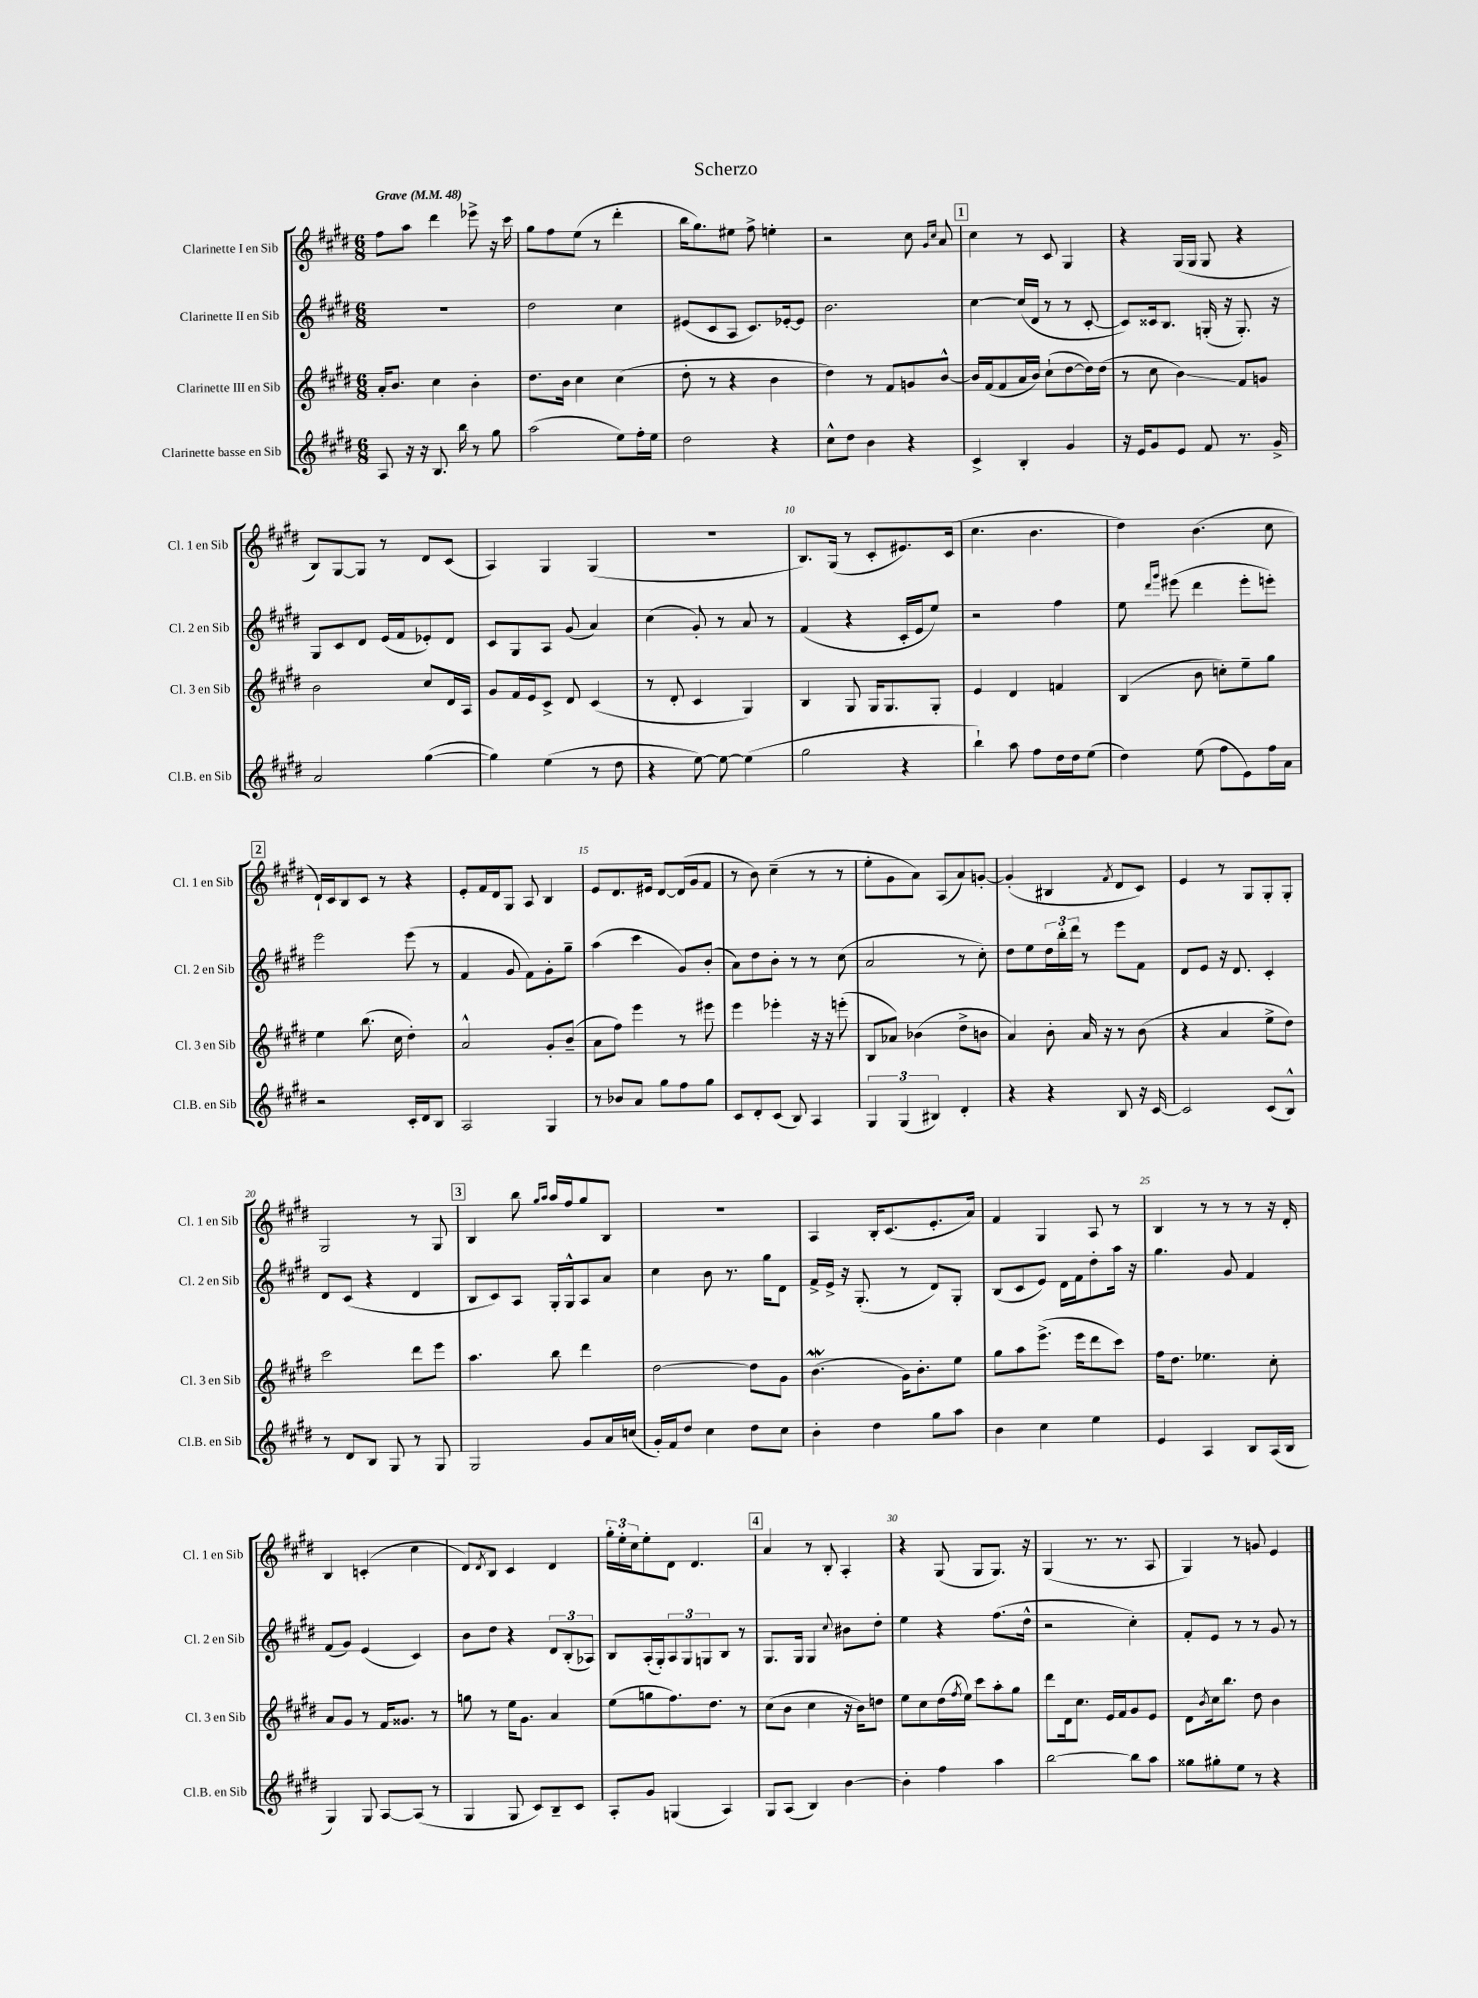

**kern	**kern	**kern	**kern
*staff4	*staff3	*staff2	*staff1
*clefG2	*clefG2	*clefG2	*clefG2
*k[f#c#g#d#]	*k[f#c#g#d#]	*k[f#c#g#d#]	*k[f#c#g#d#]
*M6/8	*M6/8	*M6/8	*M6/8
*MM48	*MM48	*MM48	*MM48
8A	16a'	2.r	8ff#
.	8.b	.	.
16r	.	.	8aa
16r	.	.	.
8.B	4cc#	.	4ddd#
16bb	.	.	.
8r	4b'	.	8eee-^
8gg#	.	.	16r
.	.	.	16ccc#
=	=	=	=
(2aa	8.dd#	2dd#	8gg#
.	.	.	8ff#
.	16b	.	.
.	4cc#	.	(8ee
.	.	.	8r
8ee)	(4cc#	4cc#	4ddd#'
16ff#'	.	.	.
16ee	.	.	.
=	=	=	=
2dd#	8dd#'	(8e#	16bb
.	.	.	8.gg#)
.	8r	8c#	.
.	4r	8A	8ee#
.	.	8.c#)	8ff#^
4r	4b	.	4ee'
.	.	[16e-'	.
.	.	8e-]	.
=	=	=	=
8cc#^^	4dd#)	2.b	2r
8dd#	.	.	.
4b	8r	.	.
.	8f#	.	.
4r	8g	.	8cc#
.	.	.	16qqg#
.	.	.	16qqcc#
.	[8b^^	.	8a
=	=	=	=
4c#^	16b]	[4cc#	4cc#
.	(16f#	.	.
.	8f#	.	.
4B'	16a	(16cc#]	8r
.	16b)	16d#	.
.	(8cc#`	8r	8c#
4g#	[8dd#	8r	4G#
.	16dd#])	[8c#'	.
.	(16dd#	.	.
=	=	=	=
16r	8r	8c#])	4r
16e	.	.	.
8g#	8cc#	16c##	.
.	.	8.B	.
8e	4b)	.	(16G#
.	.	.	16G#
8f#	.	(16G'	8G#
.	.	16r	.
8.r	8f#	8.G')	4r
.	8g	.	.
16g#^	.	16r	.
=	=	=	=
2a	2b	8G#	8B)
.	.	8c#	[8G#
.	.	8d#	8G#]
.	.	(16e	8r
.	.	16f#	.
([4gg#	8cc#	8e-')	8d#
.	16d#	8d#	(8c#
.	16A	.	.
=	=	=	=
4gg#])	8g#	8c#	4A)
.	16f#	8G#	.
.	16e	.	.
(4ee	8c#^	8A	4G#
.	8d#	(8g#	.
8r	(4c#	4a)	(4G#
8dd#	.	.	.
=	=	=	=
4r	8r	(4cc#	2.r
.	8d#'	.	.
[8ee)	4c#	8g#')	.
8ee_	.	8r	.
(4ee]	4G#)	8a	.
.	.	8r	.
=	=	=	=
2gg#	4B	(4f#	8.B)
.	.	.	(16G#
.	8G#	4r	8r
.	16G#	.	8c#'
.	8.G#	.	.
4r	.	16c#'	8.e#)
.	.	16e	.
.	8G#'	8ee)	.
.	.	.	(16c#
=	=	=	=
4bb`)	4e	2r	4.cc#
8aa	4d#	.	.
8ff#	.	.	4.b
16dd#	4f	4ff#	.
16dd#	.	.	.
(8ee	.	.	.
=	=	=	=
4dd#)	(4B	8ee	4dd#)
.	.	16qqddd#	.
.	.	16qqggg#	.
.	.	(8eee#	.
(8ee	8b	4ddd#	(4.b
8ff#	8cc')	.	.
8e)	8ee~	8eee#'	.
16ff#	8gg#	8eee')	8cc#
16a	.	.	.
=	=	=	=
2r	4ee	2eee	16d#`)
.	.	.	16c#
.	.	.	8B
.	(8.bb	.	8c#
.	.	.	8r
.	16cc#	.	.
16c#'	4dd#')	(8eee	4r
16d#	.	.	.
8B	.	8r	.
=	=	=	=
2A	2a^^	4f#	8e'
.	.	.	16f#
.	.	.	16d#
.	.	8g#	8G#
.	.	8f#)	8A
4G#	8g#'	8g#'	4B
.	(8b~	8gg#~	.
=	=	=	=
8r	8a	(4aa	8e
8b-	8ff#)	.	8.d#
8a	4eee	4ccc#	.
.	.	.	16e#
8gg#	.	.	[8d#
8ff#	8r	8g#)	(16d#]
.	.	.	16g#
8gg#	8eee#	(8b'	8f#
=	=	=	=
8c#	4eee	8a)	8r
8d#'	.	8dd#	8b)
(8c#	4eee-'	8b'	(4cc#~
8B)	.	8r	.
4A	16r	8r	8r
.	16r	.	.
.	(8eee'	(8cc#	8r
=	=	=	=
6G#	8B	2a	8ee'
.	8a-)	.	8g#
(6G#	.	.	.
.	(4b-	.	8a)
6B#)	.	.	.
.	.	.	(8A
4d#'	8dd#^	8r	8a)
.	8b	8cc#')	[8g'
=	=	=	=
4r	4a)	8dd#	(4g']
.	.	8ee	.
4r	8b'	24dd#	4B#
.	.	24bb'	.
.	.	24ddd#	.
.	16a	8r	.
.	16r	.	.
.	.	.	8qf#
8B	8r	8eee	8d#
16r	(8b	8f#	8c#)
[16c#	.	.	.
=	=	=	=
2c#]	4r	8d#	4e
.	.	8e	.
.	4a	16r	8r
.	.	8.d#	.
.	.	.	8G#
(8c#	8ee^	4c#'	8G#'
8B^^)	8dd#)	.	8G#'
=	=	=	=
8r	2ccc#	8d#	2G#
8d#	.	(8c#	.
8B	.	4r	.
8G#	.	.	.
8r	8ddd#	4d#	8r
8G#	8eee	.	8G#
=	=	=	=
2G#	4.aa	8B	4B
.	.	8c#)	.
.	.	8A	8bb
.	.	.	16qqgg#
.	.	.	16qqaa
.	8bb	16G#'	16aa
.	.	16G#^^	16ff#
8g#	4ddd#	8A	8gg#
16a	.	8a	8B
(16cc	.	.	.
=	=	=	=
16g#')	[2dd#	4cc#	2.r
16f#	.	.	.
8dd#	.	.	.
4cc#	.	8b	.
.	.	8.r	.
8dd#	8dd#]	.	.
.	.	16gg#	.
8cc#	8g#	8d#	.
=	=	=	=
4b'	(4.b	16f#^	4A
.	.	16e^	.
.	.	16r	.
.	.	(8.G#'	.
4dd#	.	.	16B'
.	.	.	(8.c#
.	16g#)	8r	.
.	8.b'	.	.
8gg#	.	8d#)	8.e'
8aa	8ee	8G#'	.
.	.	.	16a)
=	=	=	=
4b	8gg#	(8B	4f#
.	8aa	8c#	.
4cc#	(8.eee^	8e)	4G#
.	.	16d#	.
.	16eee	16f#	.
4ee	8ddd#	8dd#'	8A
.	8ccc#)	16aa	8r
.	.	16r	.
=	=	=	=
4e	16ff#	4.gg#	4B
.	8.dd#	.	.
4A	4.ee-	.	8r
.	.	8g#	8r
8B	.	4f#	8r
(16A	8cc#'	.	16r
16B	.	.	16d#'
=	=	=	=
4G#)	8a	(8f#	4B
.	8g#	8g#)	.
8G#	8r	(4e	(4c'
[8A	16f#	.	.
.	8.g##	.	.
(8A]	.	4c#)	4cc#
8r	8r	.	.
=	=	=	=
4G#	8gg	8b	8d#)
.	.	.	8qd#
.	8r	8dd#	8B
8G#	16ee	4r	4c#
.	8.g#	.	.
8c#)	.	.	.
8B~	4a	12d#	4d#
.	.	(12B'	.
8c#	.	.	.
.	.	12A-)	.
=	=	=	=
8A'	(8ee	8B	24gg#'
.	.	.	24ee'
.	.	.	24cc#
8g#	8gg	(16A'	8ee'
.	.	16G#')	.
(4G	8.ff#)	12A	8d#
.	.	12G#	.
.	.	.	4.d#
.	.	12G	.
.	8.dd#	.	.
4A)	.	8B	.
.	8r	8r	.
=	=	=	=
8G#	(8cc#	8.G#	4a
(8A	8b	.	.
.	.	16G#	.
4B)	4cc#	4G#	8r
.	.	.	8B'
.	.	8qqcc#	.
[4b	16r	8b#	4A'
.	16b)	.	.
.	8dd	8dd#'	.
=	=	=	=
4b']	8ee	4ee	4r
.	8cc#	.	.
4ff#	(16dd#	4r	(8G#
.	8qff#	.	.
.	16ee)	.	.
.	8ccc#	.	8G#
4aa	8aa'	(8.ff#	8.G#)
.	8gg#	.	.
.	.	16dd#^^	16r
=	=	=	=
[2bb	8ddd#	2r	(4G#
.	16d#	.	.
.	8.cc#	.	.
.	.	.	8.r
.	16e	.	.
.	16f#	.	8.r
8bb]	8g#	4cc#')	.
8aa	8e	.	8A
=	=	=	=
8gg##	8d#	8f#'	4G#)
.	8qb	.	.
8gg#'	16cc#	8e	.
.	8.bb	.	.
8ee	.	8r	8r
8r	8dd#	8r	8g
4r	4b	8g#	4e
.	.	8r	.
==	==	==	==
*-	*-	*-	*-
